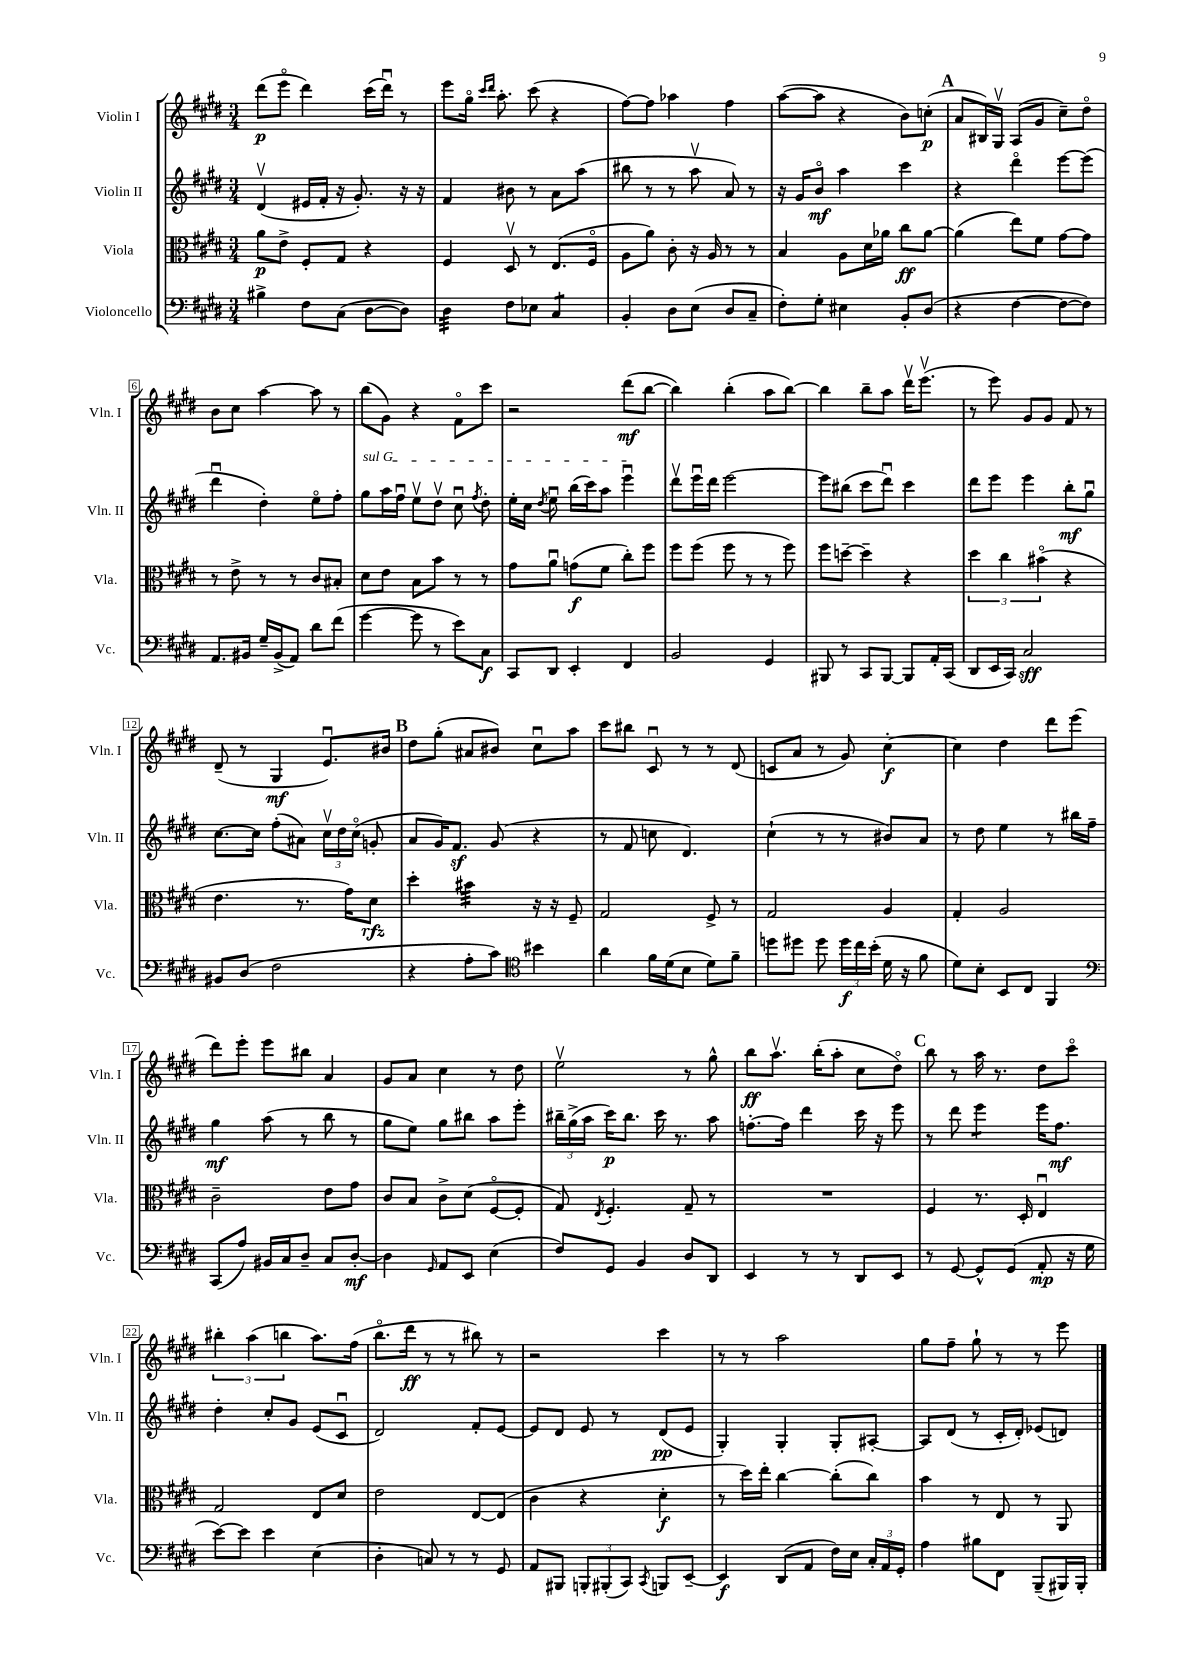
<<
\new StaffGroup <<
\new Staff = "s0" \with { instrumentName = "Violin I" shortInstrumentName = "Vln. I" } {
    \clef treble \key e \major \numericTimeSignature \time 3/4
    \autoBeamOff dis'''8[\p( e'''8]\flageolet dis'''4) cis'''16[( dis'''16]\downbow) r8 |
    e'''8[ gis''16]\flageolet \grace { cis'''16[ dis'''16] } a''8.-. cis'''8( r4 |
    fis''8[~) fis''8] aes''4 fis''4 |
    a''8[~( a''8] r4 b'8[) c''8]-.\p( |
    \mark \markup { \bold "A" } a'8[ bis16) gis16]\upbow a8[( gis'8] cis''8[--) dis''8]\flageolet |
    b'8[ cis''8] a''4~ a''8 r8 |
    b''8[( gis'8]) r4 fis'8[\flageolet cis'''8] |
    r2 dis'''8[\mf( b''8]~ |
    b''4) b''4-.( a''8[ b''8]~) |
    b''4 b''8[-- a''8] dis'''16[\upbow e'''8.]\upbow( |
    r8 e'''8) gis'8[ gis'8] fis'8 r8 |
    dis'8--( r8 gis4\mf e'8.[\downbow) bis'16] |
    \mark \markup { \bold "B" } dis''8[ gis''8]-.( ais'8[ bis'8]) cis''8[\downbow a''8] |
    cis'''8[ bis''8] cis'8\downbow r8 r8 dis'8( |
    c'8[ a'8] r8 gis'8) cis''4~-.\f |
    cis''4 dis''4 dis'''8[ e'''8]( |
    dis'''8[) e'''8]-. e'''8[ bis''8] a'4 |
    gis'8[ a'8] cis''4 r8 dis''8 |
    e''2\upbow r8 gis''8-^ |
    b''8[\ff a''8.]\upbow b''16[-.( a''8]-. cis''8[ dis''8]\flageolet) |
    \mark \markup { \bold "C" } b''8 r8 a''16 r8. dis''8[ cis'''8]\flageolet |
    \tuplet 3/2 { bis''4-. a''4( b''4 } a''8.[) fis''16]( |
    b''8.[\flageolet dis'''16]\ff r8 r8 bis''8) r8 |
    r2 cis'''4 |
    r8 r8 a''2 |
    gis''8[ fis''8]-- gis''8-! r8 r8 e'''8 \bar "|." |
}
\new Staff = "s1" \with { instrumentName = "Violin II" shortInstrumentName = "Vln. II" } {
    \clef treble \key e \major \numericTimeSignature \time 3/4
    \autoBeamOff dis'4\upbow( eis'16[ fis'16]-. r16 gis'8.-.) r16 r16 |
    fis'4 bis'8 r8 a'8[ a''8]( |
    bis''8 r8 r8 a''8\upbow a'8) r8 |
    r16 gis'16[ b'8]\flageolet\mf a''4 cis'''4 |
    \mark \markup { \bold "A" } r4 dis'''4\flageolet e'''8[~ e'''8]( |
    dis'''4\downbow dis''4-.) e''8[\flageolet fis''8]-. |
    \once \override TextSpanner.bound-details.left.text = \markup { \italic "sul G" } gis''8[\startTextSpan a''16 fis''16]\downbow e''8[\upbow dis''8]\upbow cis''8\downbow \acciaccatura { fis''8 } dis''8-. |
    e''16[-. cis''16] \acciaccatura { dis''8 } e''8\downbow b''16[( cis'''16) a''8] e'''4\downbow\stopTextSpan |
    dis'''8[\upbow e'''16\downbow dis'''16] e'''2~ |
    e'''8[ bis''8]( cis'''8[ dis'''8]\downbow) cis'''4 |
    dis'''8[ e'''8] e'''4 b''8[-.\mf gis''8]\downbow |
    cis''8.[~ cis''16] fis''8[-.( ais'8]) \tuplet 3/2 { cis''16[\upbow dis''16 cis''16]\flageolet( } g'8-. |
    \mark \markup { \bold "B" } a'8[ gis'16) fis'8.]\sf gis'8( r4 |
    r8 fis'8 c''8 dis'4.) |
    cis''4-!( r8 r8 bis'8[) a'8] |
    r8 dis''8 e''4 r8 bis''16[ fis''16]-- |
    gis''4\mf a''8( r8 b''8 r8 |
    gis''8[ e''8]) gis''8[ bis''8] a''8[ e'''8]-. |
    \tuplet 3/2 { bis''16[-- gis''16->( a''16] } cis'''16[\p) bis''8.] cis'''16 r8. a''8 |
    f''8.[~-. f''16] dis'''4 cis'''16 r16 e'''8 |
    \mark \markup { \bold "C" } r8 dis'''8 e'''4:8 e'''16[ fis''8.]\mf |
    dis''4-. cis''8[-. gis'8] e'8[( cis'8]\downbow |
    dis'2) fis'8[-. e'8]~ |
    e'8[ dis'8] e'8 r8 dis'8[\pp( e'8] |
    gis4-.) gis4-. gis8[-. ais8]~-. |
    ais8[ dis'8]( r8 cis'16[-. dis'16]-.) ees'8[( d'8]) \bar "|." |
}
\new Staff = "s2" \with { instrumentName = "Viola" shortInstrumentName = "Vla." } {
    \clef alto \key e \major \numericTimeSignature \time 3/4
    \autoBeamOff a'8[\p e'8]-> fis8[-. gis8] r4 |
    fis4 dis8\upbow r8 e8.[( fis16]\flageolet |
    a8[ a'8]) cis'8-. r16 a16 r8 r8 |
    b4 a8[ dis'16 aes'16] cis''8[\ff aes'8]~ |
    \mark \markup { \bold "A" } aes'4( e''8[) fis'8] gis'8[~ gis'8] |
    r8 e'8-> r8 r8 cis'8[ bis8]-. |
    dis'8[ e'8] b8[ b'8] r8 r8 |
    gis'8[ a'8]\downbow g'8[\f( fis'8] cis''8[-.) fis''8] |
    fis''8[ fis''8]( fis''8 r8 r8 fis''8) |
    fis''8[ d''8]~-- d''4-- r4 |
    \tuplet 3/2 { dis''4 cis''4 bis'4\flageolet( } r4 |
    e'4. r8. gis'16[) dis'8]\rfz |
    \mark \markup { \bold "B" } dis''4-. bis'4:32 r16 r16 fis8-- |
    gis2 fis8-> r8 |
    gis2 a4 |
    gis4-. a2 |
    cis'2-- e'8[ gis'8] |
    cis'8[ b8] cis'8[-> dis'8]( fis8[~\flageolet fis8]-. |
    gis8) \acciaccatura { e8 } fis4.-. gis8-- r8 |
    R2. |
    \mark \markup { \bold "C" } fis4 r8. dis16-. e4\downbow |
    gis2 e8[ dis'8] |
    e'2 e8[~ e8]( |
    cis'4 r4 dis'4-.\f |
    r8 dis''16[) e''16]-. cis''4~ cis''8[-.( cis''8]) |
    b'4 r8 e8 r8 a,8 \bar "|." |
}
\new Staff = "s3" \with { instrumentName = "Violoncello" shortInstrumentName = "Vc." } {
    \clef bass \key e \major \numericTimeSignature \time 3/4
    \autoBeamOff bis4-> fis8[ cis8]( dis8[~ dis8]) |
    dis4:32 fis8[ ees8] cis4:8 |
    b,4-. dis8[ e8]( dis8[ cis8]-- |
    fis8[-.) gis8]-. eis4 b,8[-. dis8]( |
    \mark \markup { \bold "A" } r4 fis4~ fis8[~ fis8]) |
    a,8.[ bis,16] gis16[-- bis,16->( a,8]) dis'8[ fis'8]( |
    gis'4~ gis'8 r8 e'8[) cis8]\f |
    cis,8[ dis,8] e,4-. fis,4 |
    b,2 gis,4 |
    bis,,8 r8 cis,8[ bis,,8]~ bis,,8[ a,16-. cis,16]( |
    dis,8[ e,16 cis,16]) cis2\sff |
    bis,8[ dis8]( fis2 |
    \mark \markup { \bold "B" } r4 a8[-. cis'8]) \clef tenor bis'4 |
    a'4 fis'16[ dis'16( b8] dis'8[) fis'8]-- |
    d''8[ dis''8] dis''8 \tuplet 3/2 { dis''16[\f cis''16 b'16]-.( } dis'16 r16 fis'8 |
    dis'8[) b8]-. b,8[ cis8] fis,4 |
    \clef bass cis,8[( a8]) bis,16[ cis16 dis8]-- cis8[ dis8]~-.\mf |
    dis4 \grace { gis,16 } a,8[ e,8] e4( |
    fis8[) gis,8] b,4 dis8[ dis,8] |
    e,4 r8 r8 dis,8[ e,8] |
    \mark \markup { \bold "C" } r8 gis,8~ gis,8[-^ gis,8]( a,8-.\mp r16 gis16 |
    e'8[~) e'8] e'4 e4( |
    dis4-. c8) r8 r8 gis,8 |
    a,8[ bis,,8] \tuplet 3/2 { b,,8[-. bis,,8-.( cis,8]) } \acciaccatura { cis,8 } b,,8[ e,8]~-- |
    e,4\f dis,8[( a,8] fis16[) e16] \tuplet 3/2 { cis16[-. a,16 gis,16]-. } |
    a4 bis8[ fis,8] b,,8[--( bis,,16) bis,,16]-. \bar "|." |
}
>>
>>
\layout { \context { \Score \override BarNumber.stencil = #(make-stencil-boxer 0.1 0.3 ly:text-interface::print) } }
